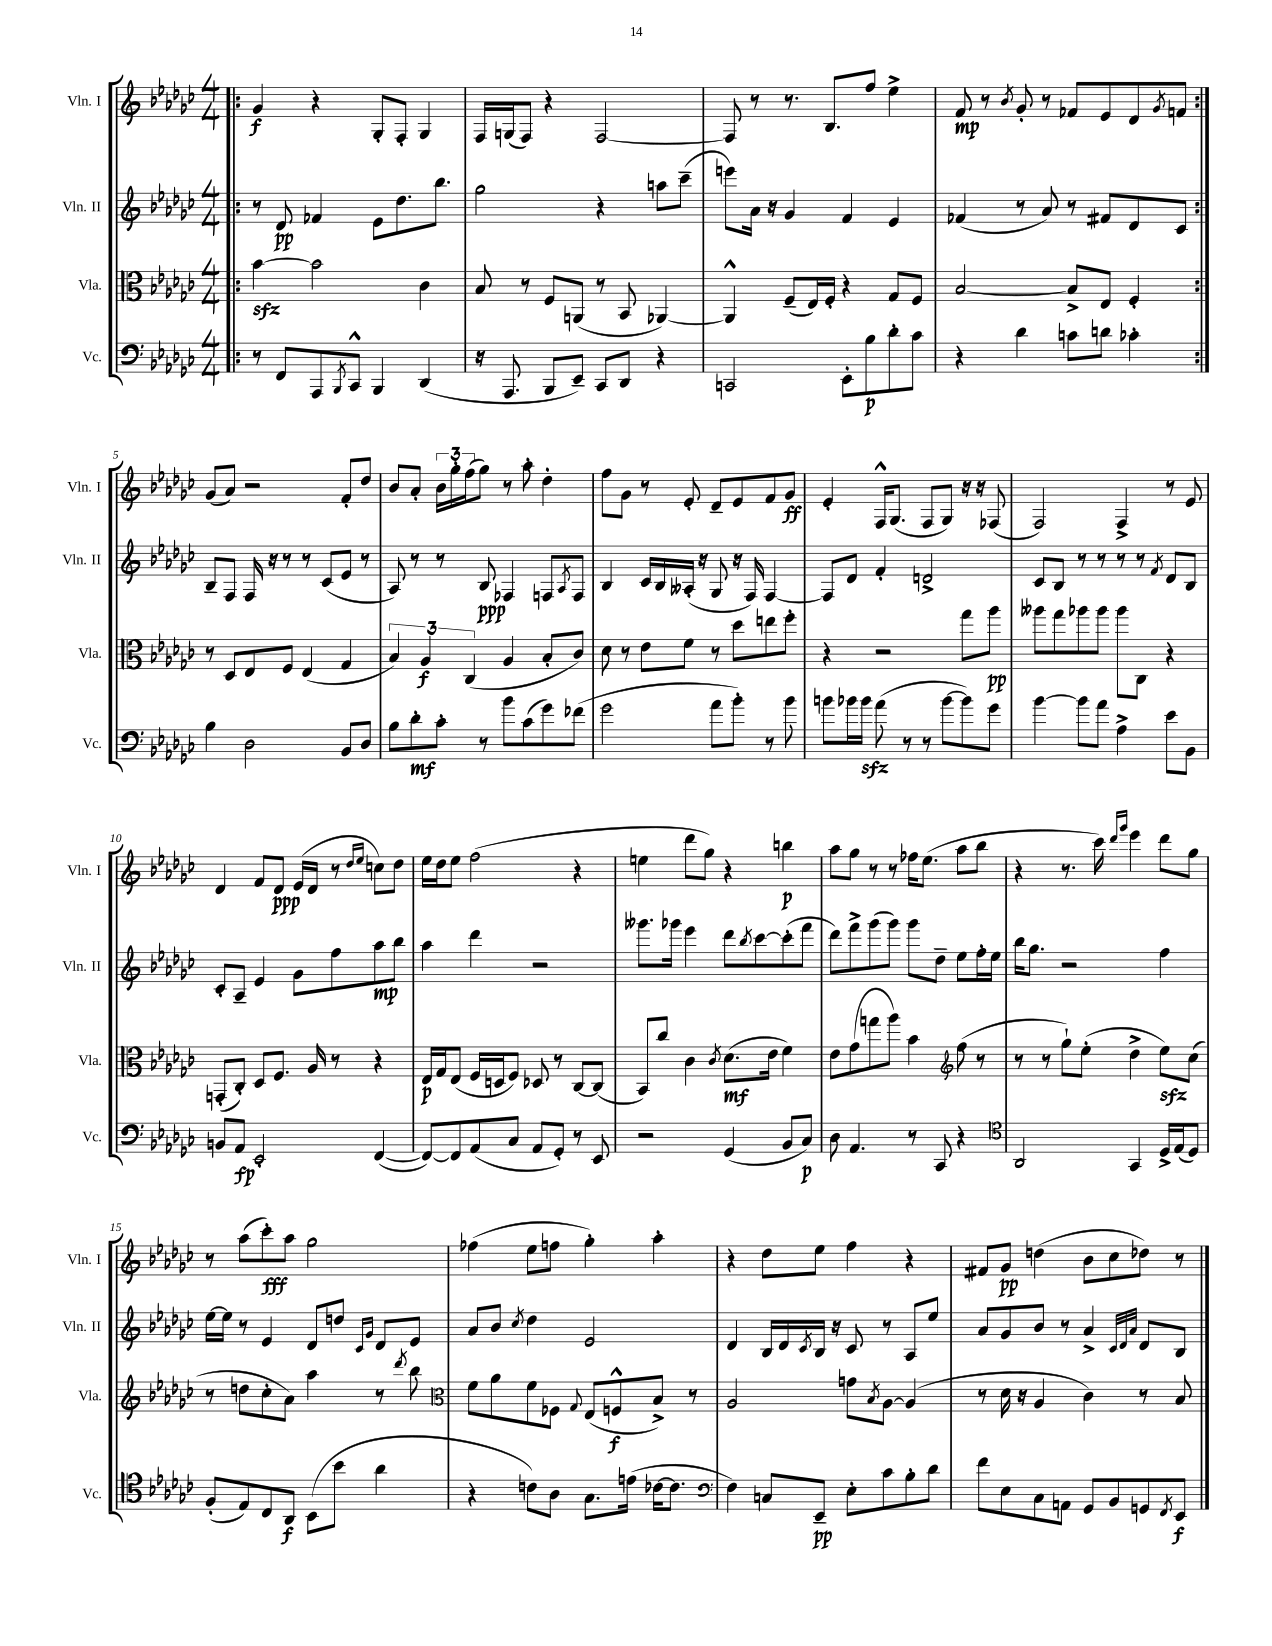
<<
\new StaffGroup <<
\new Staff = "s0" \with { instrumentName = "Vln. I" shortInstrumentName = "Vln. I" } {
    \clef treble \key ges \major \numericTimeSignature \time 4/4
    \repeat volta 2 { \bar ".|:" ges'4\f r4 ges8-. f8-. ges4 |
    f16 g16( f8) r4 f2~ |
    f8 r8 r8. bes8. f''8 ees''4-> |
    f'8\mp r8 \acciaccatura { bes'8 } ges'8-. r8 fes'8 ees'8 des'8 \acciaccatura { ges'8 } f'8 | }
    ges'8( aes'8) r2 f'8-. des''8 |
    bes'8 aes'8-. \tuplet 3/2 { bes'16 ges''16-. f''16( } ges''8) r8 aes''8-. des''4-. |
    f''8 ges'8 r8 ees'8-. des'8-- ees'8 f'8 ges'8\ff |
    ees'4-. f16-^ ges8.( f8 ges8) r16 r16 fes8( |
    f2) f4-> r8 ees'8 |
    des'4 f'8 des'8\ppp ees'16( des'16 r8 \grace { des''16 ees''16 } c''8) des''8 |
    ees''16 des''16 ees''8 f''2( r4 |
    e''4 des'''8 ges''8) r4 b''4\p |
    aes''8 ges''8 r8 r8 fes''16 ees''8.( aes''8 bes''8 |
    r4 r8. ces'''16) \grace { des'''16 ges'''16 } ees'''4 des'''8 ges''8 |
    r8 aes''8( ces'''8-.\fff) aes''8 ges''2 |
    fes''4( ees''8 f''8 ges''4-.) aes''4-. |
    r4 des''8 ees''8 f''4 r4 |
    fis'8 ges'8\pp d''4( bes'8 ces''8 des''8) r8 \bar "|." |
}
\new Staff = "s1" \with { instrumentName = "Vln. II" shortInstrumentName = "Vln. II" } {
    \clef treble \key ges \major \numericTimeSignature \time 4/4
    \repeat volta 2 { \bar ".|:" r8 des'8\pp fes'4 ees'8 des''8. bes''8. |
    ges''2 r4 a''8 ces'''8--( |
    e'''8) aes'16 r16 ges'4 f'4 ees'4 |
    fes'4( r8 aes'8) r8 fis'8 des'8 ces'8 | }
    bes8-- f8 f16 r16 r8 r8 ces'8( ees'8 r8 |
    aes8) r8 r8 bes8\ppp fes4 f8 \acciaccatura { aes8 } f8 |
    bes4 ces'16 bes16 aeses16-.( r16 ges8 r16 f16) f4~ |
    f8 des'8 f'4-. d'2-> |
    ces'8 bes8 r8 r8 r8 r8 \acciaccatura { f'8 } des'8 bes8 |
    ces'8-. aes8-- ees'4 ges'8 f''8 aes''8\mp bes''8 |
    aes''4 des'''4 r2 |
    geses'''8. ges'''16 ees'''4 des'''8 \acciaccatura { bes''8 } ces'''8~ ces'''8-.( f'''8 |
    des'''8) f'''8-> ges'''8( ges'''8) ges'''8 des''8-- ees''8 f''16-. ees''16 |
    bes''16 ges''8. r2 f''4 |
    ees''16~ ees''16 r8 ees'4 des'8 d''8 \grace { ces'16 ges'16 } des'8 ees'8 |
    aes'8 bes'8 \acciaccatura { ces''8 } des''4 ees'2 |
    des'4 bes16 des'16 \acciaccatura { ces'8 } bes16 r16 ces'8 r8 aes8 ees''8 |
    aes'8 ges'8 bes'8 r8 aes'4-> \grace { ces'32 des'32 aes'32 } des'8 bes8 \bar "|." |
}
\new Staff = "s2" \with { instrumentName = "Vla." shortInstrumentName = "Vla." } {
    \clef alto \key ges \major \numericTimeSignature \time 4/4
    \repeat volta 2 { \bar ".|:" bes'4~\sfz bes'2 ces'4 |
    bes8 r8 f8 a,8( r8 bes,8 aes,4~) |
    aes,4-^ f8--( ees16) f16-. r4 ges8 f8 |
    bes2~ bes8-> ees8 f4-. | }
    r8 des8 ees8 f8 ees4( ges4 |
    \tuplet 3/2 { bes4) aes4\f ces4( } aes4 bes8-. ces'8) |
    des'8 r8 ees'8 f'8 r8 des''8 e''8 f''8-. |
    r4 r2 ges''8 aes''8\pp |
    aeses''8 ges''8 aes''8 aes''8 aes''8 ces8 r4 |
    g,8-.( ces8-.) des8 f8. aes16 r8 r4 |
    ees16\p ges16 ees8( f16 d16 f8) des8 r8 ces8~ ces8( |
    bes,8) ces''8 ces'4 \acciaccatura { ces'8 } des'8.\mf( ees'16 f'4) |
    ees'8 ges'8( g''8 aes''8) bes'4 \clef treble f''8( r8 |
    r8 r8 ges''8-!) ees''8-.( des''4-> ees''8\sfz) ces''8( |
    r8 d''8 ces''8-. aes'8) aes''4 r8 \acciaccatura { des'''8 } bes''8 |
    \clef alto f'8 aes'8 f'8 fes8 \appoggiatura { ges8 } ees8( f8-^\f bes8->) r8 |
    aes2 g'8 \acciaccatura { bes8 } aes8~ aes4( |
    r8 des'16 r16 aes4 ces'4) r8 bes8 \bar "|." |
}
\new Staff = "s3" \with { instrumentName = "Vc." shortInstrumentName = "Vc." } {
    \clef bass \key ges \major \numericTimeSignature \time 4/4
    \repeat volta 2 { \bar ".|:" r8 f,8 aes,,8 \acciaccatura { bes,,8 } ces,8-^ bes,,4 des,4( |
    r16 aes,,8. bes,,8 ees,8--) ces,8 des,8 r4 |
    c,2 ees,8-. bes8\p des'8-. ces'8 |
    r4 des'4 c'8 d'8 ces'4-. | }
    bes4 des2 bes,8 des8 |
    bes8 des'8-.\mf ces'8-. r8 bes'8 ces'8( ges'8) fes'8( |
    ges'2 aes'8 bes'8-.) r8 bes'8 |
    b'8 bes'16 bes'16\sfz aes'8( r8 r8 bes'8~ bes'8) ges'8 |
    bes'4~ bes'8 aes'8 aes4-> ees'8 bes,8 |
    b,8 aes,8\fp ees,2-. f,4~( |
    f,8~) f,8 aes,8( ces8 aes,8 ges,8-.) r8 ees,8 |
    r2 ges,4( bes,8 ces8\p) |
    des8 aes,4. r8 ces,8 r4 |
    \clef tenor aes,2 ges,4 des16-> ees16( des8) |
    f8-.( ees8) ces8 aes,8\f bes,8( bes'8 aes'4 |
    r4 c'8) aes8 ges8. e'16( ces'16~ ces'8. |
    \clef bass f4) c8 ees,8--\pp ees8-. ces'8 bes8-. des'8 |
    f'8 ees8 ces8 a,8 ges,8 bes,8 g,8 \acciaccatura { f,8 } ees,8\f \bar "|." |
}
>>
>>
